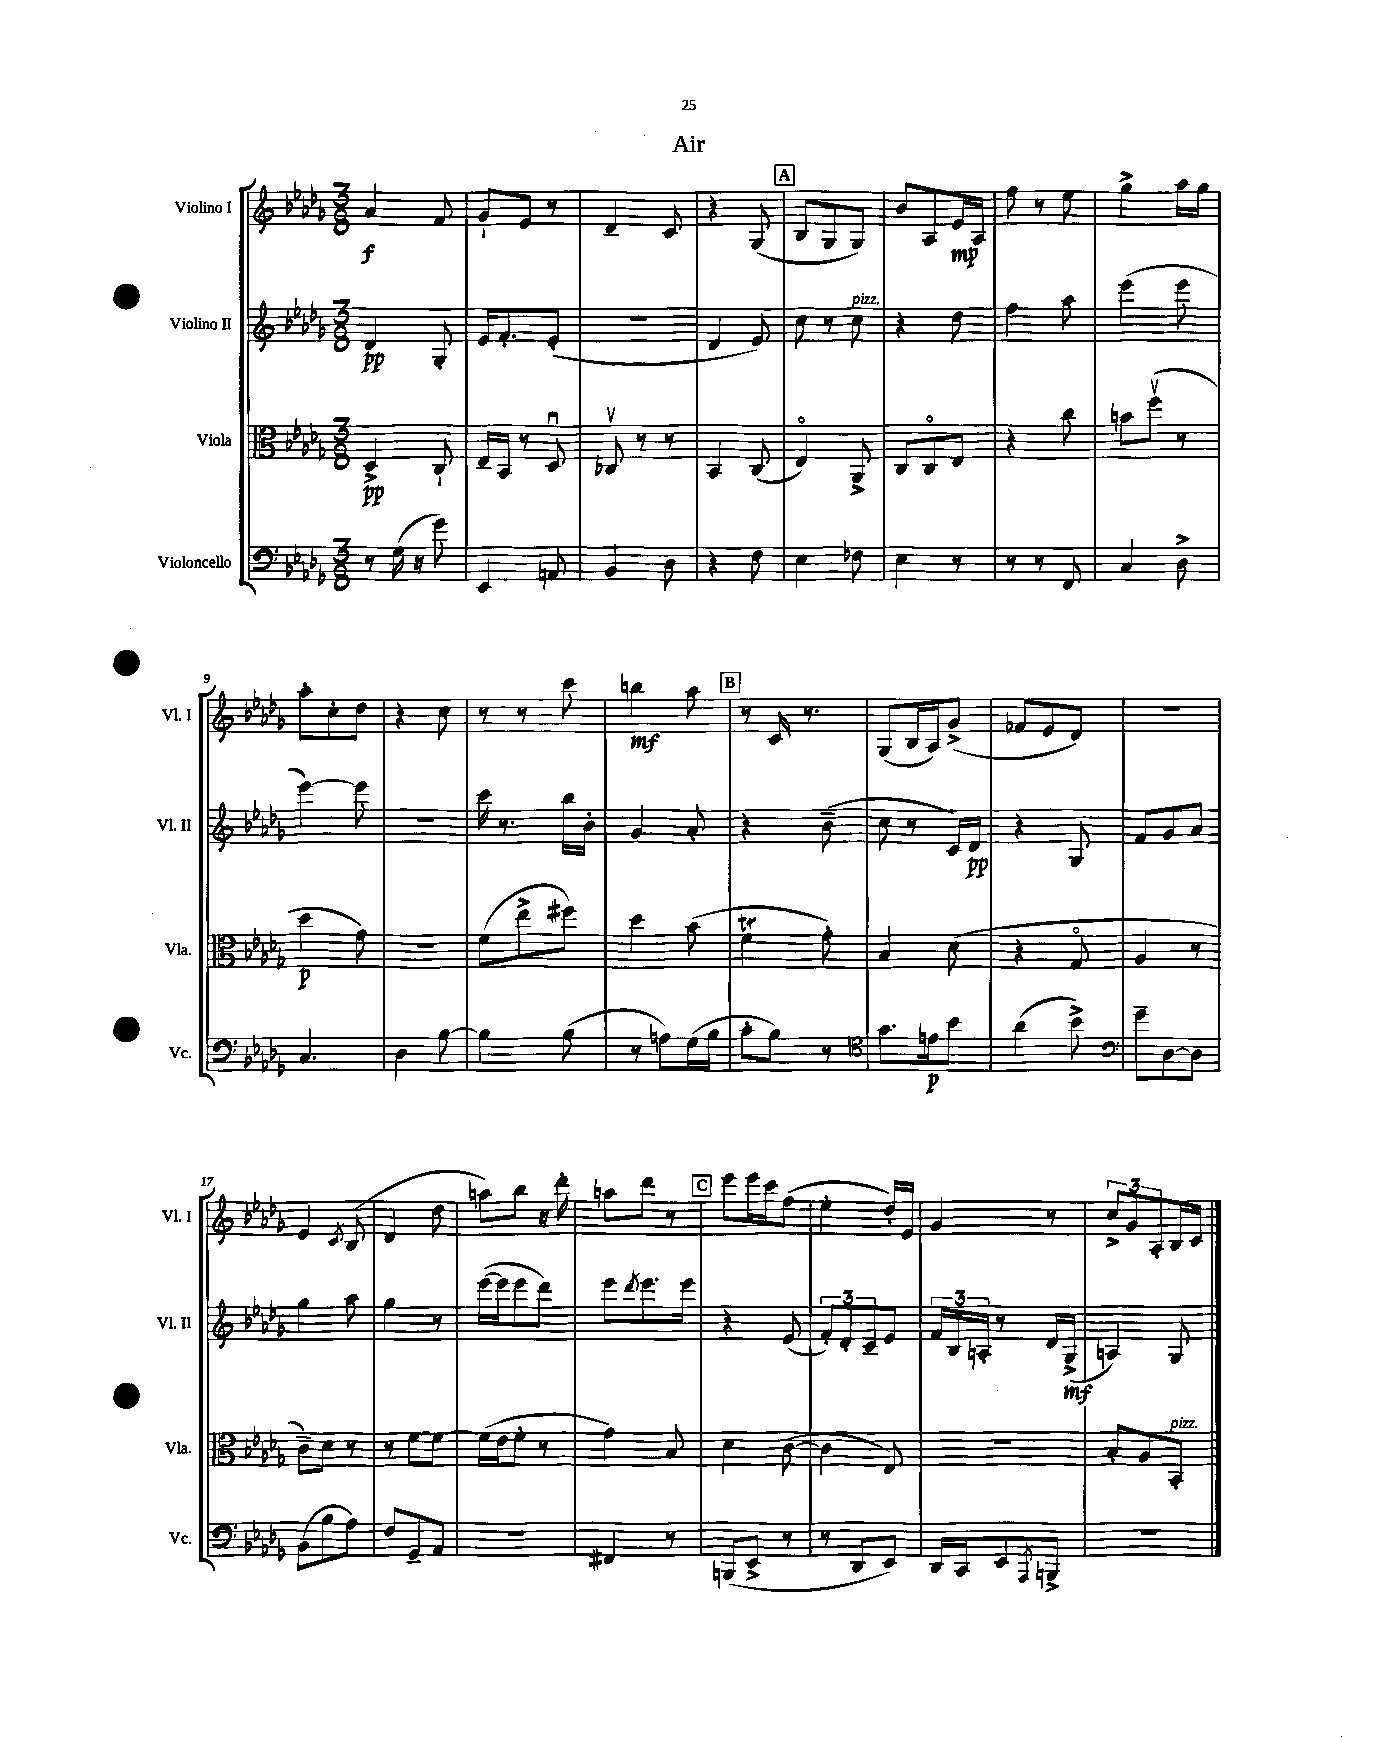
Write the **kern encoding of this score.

**kern	**dynam	**kern	**dynam	**kern	**dynam	**kern	**dynam
*part4	*part4	*part3	*part3	*part2	*part2	*part1	*part1
*staff4	*staff4	*staff3	*staff3	*staff2	*staff2	*staff1	*staff1
*I"Violoncello	*	*I"Viola	*	*I"Violino II	*	*I"Violino I	*
*I'Vc.	*	*I'Vla.	*	*I'Vl. II	*	*I'Vl. I	*
*clefF4	*	*clefC3	*	*clefG2	*	*clefG2	*
*k[b-e-a-d-g-]	*	*k[b-e-a-d-g-]	*	*k[b-e-a-d-g-]	*	*k[b-e-a-d-g-]	*
*M3/8	*	*M3/8	*	*M3/8	*	*M3/8	*
=1	=1	=1	=1	=1	=1	=1	=1
8r	.	4D-^/	pp	4d-/	pp	4a-/	f
(16G-\	.	.	.	.	.	.	.
16r	.	.	.	.	.	.	.
8g-\)	.	8C`/	.	8G-'/	.	8f/	.
=2	=2	=2	=2	=2	=2	=2	=2
4EE-/	.	16E-~/LL	.	16e-/KL	.	8g-`/L	.
.	.	16BB-/JJ	.	8.f'/	.	.	.
.	.	8r	.	.	.	8e-/J	.
8AAn/	.	8D-u/	.	(8e-'/J	.	8r	.
=3	=3	=3	=3	=3	=3	=3	=3
4BB-/	.	8C-Xv/	.	4.r	.	4d-~/	.
.	.	8r	.	.	.	.	.
8D-\	.	8r	.	.	.	8c/	.
=4	=4	=4	=4	=4	=4	=4	=4
4r	.	4BB-/	.	4d-/	.	4r	.
8F\	.	(8C/	.	8e-/)	.	(8G-/	.
!!LO:REH:place=s1:t=A
=5	=5	=5	=5	=5	=5	=5	=5
4E-\	.	4E-/)	.	8cc\	.	8B-/L	.
.	.	.	.	8r	.	8G-/	.
!	!	!	!	!LO:TX:a:i:t=pizz.	!	!	!
8F-X\	.	8AA-^/	.	8cc\	.	8G-/J)	.
=6	=6	=6	=6	=6	=6	=6	=6
4E-\	.	8C/L	.	4r	.	8b-/L	.
.	.	8C/	.	.	.	8A-/	.
8r	.	8E-/J	.	8dd-\	.	16e-/L	mp
.	.	.	.	.	.	16A-/JJ	.
=7	=7	=7	=7	=7	=7	=7	=7
8r	.	4r	.	4ff\	.	8ff\	.
8r	.	.	.	.	.	8r	.
8FF/	.	8cc\	.	8aa-\	.	8ee-\	.
=8	=8	=8	=8	=8	=8	=8	=8
4C/	.	8bn\L	.	(4eee-\	.	4gg-^\	.
.	.	(8ffv\J	.	.	.	.	.
8D-^\	.	8r	.	8eee-\	.	16aa-\LL	.
.	.	.	.	.	.	16gg-\JJ	.
!!LO:LB:g=z
=9	=9	=9	=9	=9	=9	=9	=9
4.C/	.	4dd-\	p	[4eee-\)	.	8aa-'\L	.
.	.	.	.	.	.	8cc'\	.
.	.	8g-\)	.	8eee-\]	.	8dd-\J	.
=10	=10	=10	=10	=10	=10	=10	=10
4D-\	.	4.r	.	4.r	.	4r	.
[8B-\	.	.	.	.	.	8cc\	.
=11	=11	=11	=11	=11	=11	=11	=11
4B-\]	.	(8f\L	.	16ccc\	.	8r	.
.	.	.	.	8.r	.	.	.
.	.	8ee-^\	.	.	.	8r	.
(8B-\	.	8ff#X\J)	.	16bb-\LL	.	8ccc\	.
.	.	.	.	16b-'\JJ	.	.	.
=12	=12	=12	=12	=12	=12	=12	=12
8r	.	4dd-\	.	4g-/	.	4bbn\	mf
8An\L)	.	.	.	.	.	.	.
(16G-\L	.	(8b-\	.	8a-'/	.	8aa-\	.
16B-\JJ	.	.	.	.	.	.	.
!!LO:REH:place=s1:t=B
=13	=13	=13	=13	=13	=13	=13	=13
8c'\L	.	4ft\	.	4r	.	8r	.
8B-\J)	.	.	.	.	.	16c/	.
.	.	.	.	.	.	8.r	.
8r	.	8g-'\)	.	(8b-~\	.	.	.
=14	=14	=14	=14	=14	=14	=14	=14
*clefC4	*	*	*	*	*	*	*
8.g-\L	.	4B-/	.	8cc\	.	(8G-/L	.
.	.	.	.	8r	.	16B-/L	.
16en\k	p	.	.	.	.	16A-/J)	.
8b-\J	.	(8d-\	.	16c/LL)	.	(8g-^/J	.
.	.	.	.	16d-/JJ	pp	.	.
=15	=15	=15	=15	=15	=15	=15	=15
(4a-\	.	4r	.	4r	.	8f-X/L	.
.	.	.	.	.	.	8e-/	.
8b-^\)	.	8G-/	.	8G-/	.	8d-/J)	.
=16	=16	=16	=16	=16	=16	=16	=16
*clefF4	*	*	*	*	*	*	*
8g-~\L	.	4A-/	.	8f/L	.	4.r	.
[8D-\	.	.	.	8g-/	.	.	.
8D-\J]	.	8r	.	8a-/J	.	.	.
!!LO:LB:g=z
=17	=17	=17	=17	=17	=17	=17	=17
(8BB-\L	.	8c~\L)	.	4gg-\	.	4e-/	.
8B-\	.	8d-\J	.	.	.	.	.
.	.	.	.	.	.	8qc/	.
8A-\J)	.	8r	.	8aa-\	.	(8B-/	.
=18	=18	=18	=18	=18	=18	=18	=18
8F/L	.	8r	.	4gg-\	.	4d-/	.
8GG-~/	.	[8f\L	.	.	.	.	.
8AA-/J	.	8f\J_	.	8r	.	8dd-\	.
=19	=19	=19	=19	=19	=19	=19	=19
4.r	.	(16f\LL]	.	([16eee-\LL	.	8aan\L)	.
.	.	16e-\J	.	16eee-\J]	.	.	.
.	.	8f'\J	.	8eee-\	.	8bb-\J	.
.	.	8r	.	8ddd-\J)	.	16r	.
.	.	.	.	.	.	16ddd-'\	.
=20	=20	=20	=20	=20	=20	=20	=20
4FF#X/	.	4g-\)	.	8eee-\L	.	8aan\L	.
.	.	.	.	8qddd-/	.	.	.
.	.	.	.	8.eee-\	.	8ddd-\J	.
8r	.	8B-/	.	.	.	8r	.
.	.	.	.	16eee-\Jk	.	.	.
!!LO:REH:place=s1:t=C
=21	=21	=21	=21	=21	=21	=21	=21
(8BBBn/L	.	4d-\	.	4r	.	8eee-\L	.
8EE-^/J	.	.	.	.	.	16eee-\L	.
.	.	.	.	.	.	16ccc\J	.
8r	.	([8c\	.	(8e-/	.	(8ff\J	.
=22	=22	=22	=22	=22	=22	=22	=22
8r	.	4c\]	.	12f'/L)	.	4ee-'\	.
.	.	.	.	12d-'/	.	.	.
8DD-/L	.	.	.	.	.	.	.
.	.	.	.	12c~/	.	.	.
8EE-/J)	.	8E-/)	.	8e-/J	.	16dd-'/LL)	.
.	.	.	.	.	.	16e-/JJ	.
=23	=23	=23	=23	=23	=23	=23	=23
16DD-/LL	.	4.r	.	24f/LL	.	4g-/	.
.	.	.	.	24B-/	.	.	.
16CC/J	.	.	.	.	.	.	.
.	.	.	.	24An'/JJ	.	.	.
8EE-/	.	.	.	8r	.	.	.
8qAAA-/	.	.	.	.	.	.	.
8BBBn^/J	.	.	.	16d-/LL	.	8r	.
.	.	.	.	(16G-^/JJ	mf	.	.
=24	=24	=24	=24	=24	=24	=24	=24
4.r	.	8B-'/L	.	4An/)	.	12cc^/L	.
.	.	.	.	.	.	12g-/	.
.	.	8A-/	.	.	.	.	.
.	.	.	.	.	.	12A-'/	.
!	!	!LO:TX:a:i:t=pizz.	!	!	!	!	!
.	.	8BB-'/J	.	8G-/	.	16B-/L	.
.	.	.	.	.	.	16c/JJ	.
==	==	==	==	==	==	==	==
*-	*-	*-	*-	*-	*-	*-	*-
